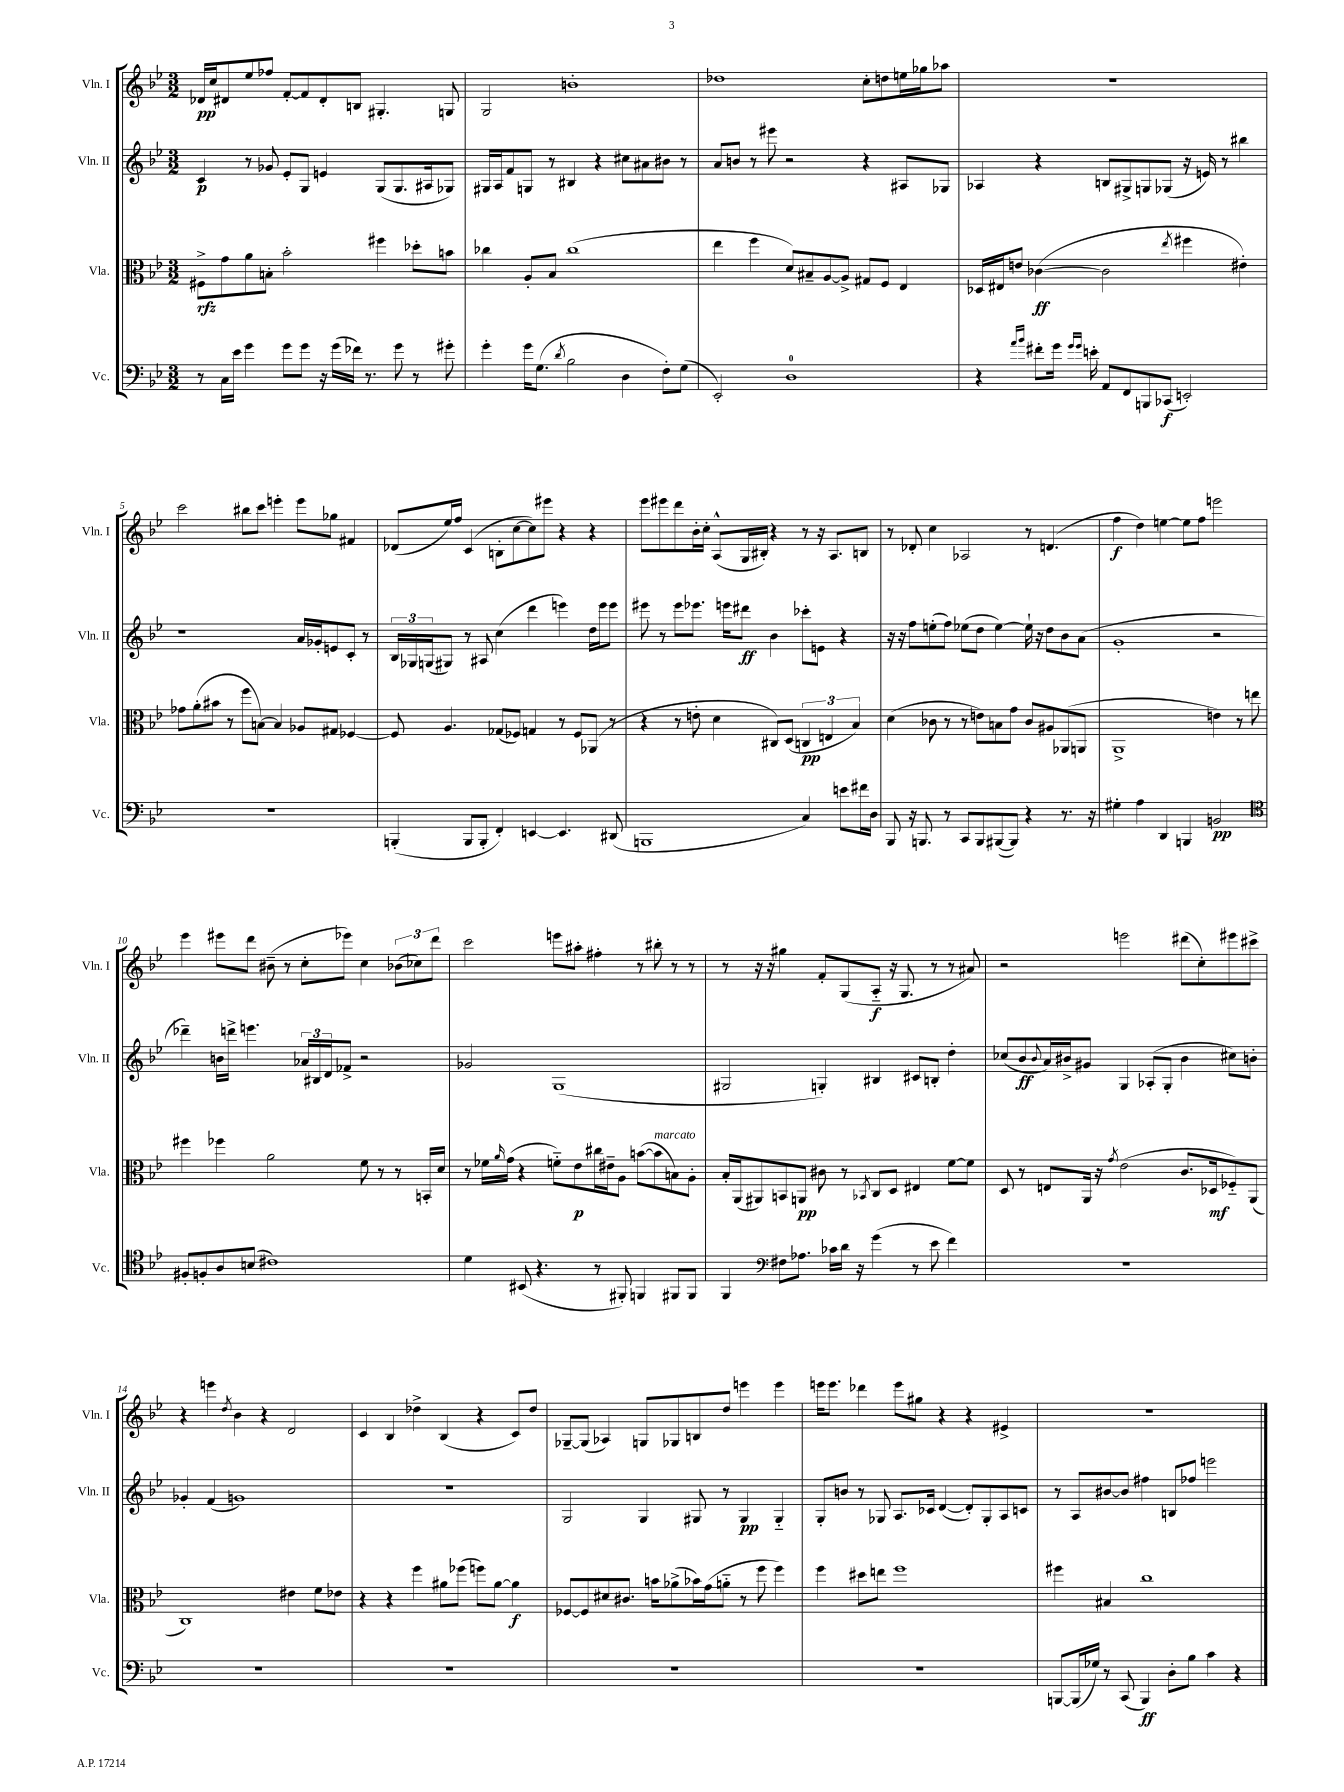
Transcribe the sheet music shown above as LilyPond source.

<<
\new StaffGroup <<
\new Staff = "s0" \with { instrumentName = "Vln. I" shortInstrumentName = "Vln. I" } {
    \clef treble \key bes \major \numericTimeSignature \time 3/2
    des'16\pp c''16 dis'8 ees''8 fes''8 f'8~-. f'8 dis'8-. b8 gis4.-. g8 |
    g2 b'1-. |
    des''1 c''8-. d''8 e''16 ges''16 aes''8 |
    R1. |
    c'''2 bis''8 c'''8 e'''4-. e'''8 ges''8 fis'4 |
    des'8( ees''16) f''16 c'4( b8-. c''8~ c''8) eis'''8 r4 r4 |
    ees'''8 eis'''8 d'''8 bes'16-. c''16-. a8-^( g16 bis16-.) r4 r8 r16 a8. b8 |
    r8 des'8-. c''4 aes2 r8 d'4.( |
    f''4\f d''4) e''4~ e''8 f''8 e'''2 |
    ees'''4 eis'''8 d'''8 bis'8--( r8 c''8-. ees'''8) c''4 \tuplet 3/2 { bes'8( ces''8) d'''8 } |
    c'''2 e'''8 ais''8-. fis''4-. r8 bis''8-. r8 r8 |
    r8 r16 r16 gis''4 f'8-. g8( a8-_\f r16 g8. r8 r8 ais'8) |
    r2 e'''2 dis'''8( c''8-.) eis'''8 cis'''8-> |
    r4 e'''4 \acciaccatura { d''8 } bes'4 r4 d'2 |
    c'4 bes4 des''4-> bes4( r4 c'8) des''8 |
    ges8~-- ges8( aes4) g8 ges8 b8 d''8 e'''4 e'''4 |
    e'''16 e'''8. des'''4 e'''8 gis''8 r4 r4 eis'4-> |
    R1. \bar "|." |
}
\new Staff = "s1" \with { instrumentName = "Vln. II" shortInstrumentName = "Vln. II" } {
    \clef treble \key bes \major \numericTimeSignature \time 3/2
    c'4\p r8 ges'8 ees'8-. g8 e'4 g8( g8. ais16 ges8) |
    gis16 a16 f'8 g8 r8 bis4 r4 cis''8 ais'8 bis'8 r8 |
    a'8 b'8 r8 eis'''8 r2 r4 ais8 ges8 |
    aes4 r4 b8 gis8-> g8 ges8( r16 e'16) r8 bis''4 |
    r1 a'16 ges'16-. e'8 c'8-. r8 |
    \tuplet 3/2 { bes16 ges16 g16( } gis8) r8 ais8 c''4( d'''4 e'''4) d''16 e'''16 e'''8 |
    eis'''8 r8 eis'''8 ees'''8. e'''16 dis'''8\ff bes'4 ces'''8-. e'8 r4 |
    r16 r16 f''8 e''8-.( f''8) ees''8( d''8 ees''4~) ees''16-! r16 d''8 bes'8 a'8( |
    g'1-. r2 |
    des'''4--) b'16 d'''16-> e'''4. \tuplet 3/2 { aes'16 bis16 d'16 } fes'8-> r2 |
    ges'2 g1( |
    gis2 g4-.) bis4 cis'8 b8-. d''4-. |
    ces''8( bes'8\ff \appoggiatura { bes'8 } a'16) bis'16-> gis'8 g4 aes8-.( g8-. bis'4 cis''8) b'8-. |
    ges'4-. f'4( g'1) |
    R1. |
    g2 g4 gis8 r8 gis4\pp gis4-_ |
    g8-. b'8 r8 ges8 a8. ces'16 d'4~( d'8-.) ges8-. a8 c'8 |
    r8 a8 bis'8~ bis'8 fis''4 b8 fes''8 e'''2 \bar "|." |
}
\new Staff = "s2" \with { instrumentName = "Vla." shortInstrumentName = "Vla." } {
    \clef alto \key bes \major \numericTimeSignature \time 3/2
    fis8->\rfz g'8 a'8 b8-. bes'2-. fis''4 des''8-. b'8 |
    ces''4 a8-. bes8 ces''1( |
    ees''4 f''4 d'8) bis8-- a8~ a8-> gis8 f8 ees4 |
    des16 eis16 e'8 ces'4~\ff( ces'2 \acciaccatura { ees''8 } fis''4 eis'4-.) |
    ges'8 a'8-.( bis'8 r8 f''8 b8~) b4 aes8 gis8 fes4~ |
    fes8 a4. ges8( fes8) g4 r8 fes8 aes,8( r8 |
    r4 r8 e'8-. d'4 cis8) d8( \tuplet 3/2 { c4\pp e4 bes4) } |
    d'4( ces'8 r8 r8 e'8) b8 g'8 ces'8 ais8 aes,8( a,8 |
    a,1-> e'4) r8 e''8 |
    fis''4 fes''4 a'2 f'8 r8 r8 b,16-. d'16 |
    r8 fes'16 \grace { a'16 } g'16( r4 f'8-_) ees'8\p cis''16 eis'16-- a8 b'8~( b'8^\markup { \italic "marcato" } b8) a8-. |
    bes16-. a,16( ais,8) b,8 a,8\pp cis'8 r8 \acciaccatura { bes,8 } c8 d8 eis4 f'8~ f'8 |
    d8 r8 e8 a,16 r16 \acciaccatura { g'8 } ees'2( c'8. des16\mf fes8-_) a,8( |
    c1) eis'4 f'8 ees'8 |
    r4 r4 f''4 ais'8 fes''8( f''8) ais'8~ ais'4\f |
    fes8~ fes8 dis'8 cis'8. b'16 aes'8->( bes'16) g'16( a'8-_ r8 f''8 f''4) |
    f''4 dis''8 e''8 f''1 |
    fis''4 bis4 c''1 \bar "|." |
}
\new Staff = "s3" \with { instrumentName = "Vc." shortInstrumentName = "Vc." } {
    \clef bass \key bes \major \numericTimeSignature \time 3/2
    r8 c16 ees'16 g'4 g'8 g'8 r16 g'16( fes'16) r8. g'8 r8 gis'8-. |
    g'4-. g'16 g8.( \acciaccatura { d'8 } bes2 d4 f8-.) g8( |
    ees,2-.) d1-0 |
    r4 \grace { a'16 bes'16 } fis'8-. g'16 \grace { g'16 g'16 } e'16-. a,8 f,8 b,,8 ces,8\f( e,2-.) |
    R1. |
    b,,4-.( b,,8 b,,8-. f,4-.) e,4~ e,4. dis,8( |
    b,,1 c4) e'8 fis'16 d16 |
    bes,,8 r16 b,,8. r8 c,8 b,,8 bis,,8~( bis,,8) r4 r8. r16 |
    gis4-. a4 d,4 b,,4 b,2\pp |
    \clef tenor fis8-. f8-. a8 b8( cis'1) |
    d'4 bis,8( r4. r8 fis,8-.) f,4 fis,8 fis,8 |
    f,4 \clef bass fis8 aes8. ces'16 d'16 r16 g'4( r8 ees'8 f'4) |
    R1. |
    R1. |
    R1. |
    R1. |
    R1. |
    b,,8~ b,,16( ges16) r8 c,8( b,,4\ff) d8-. bes8 c'4 r4 \bar "|." |
}
>>
>>
